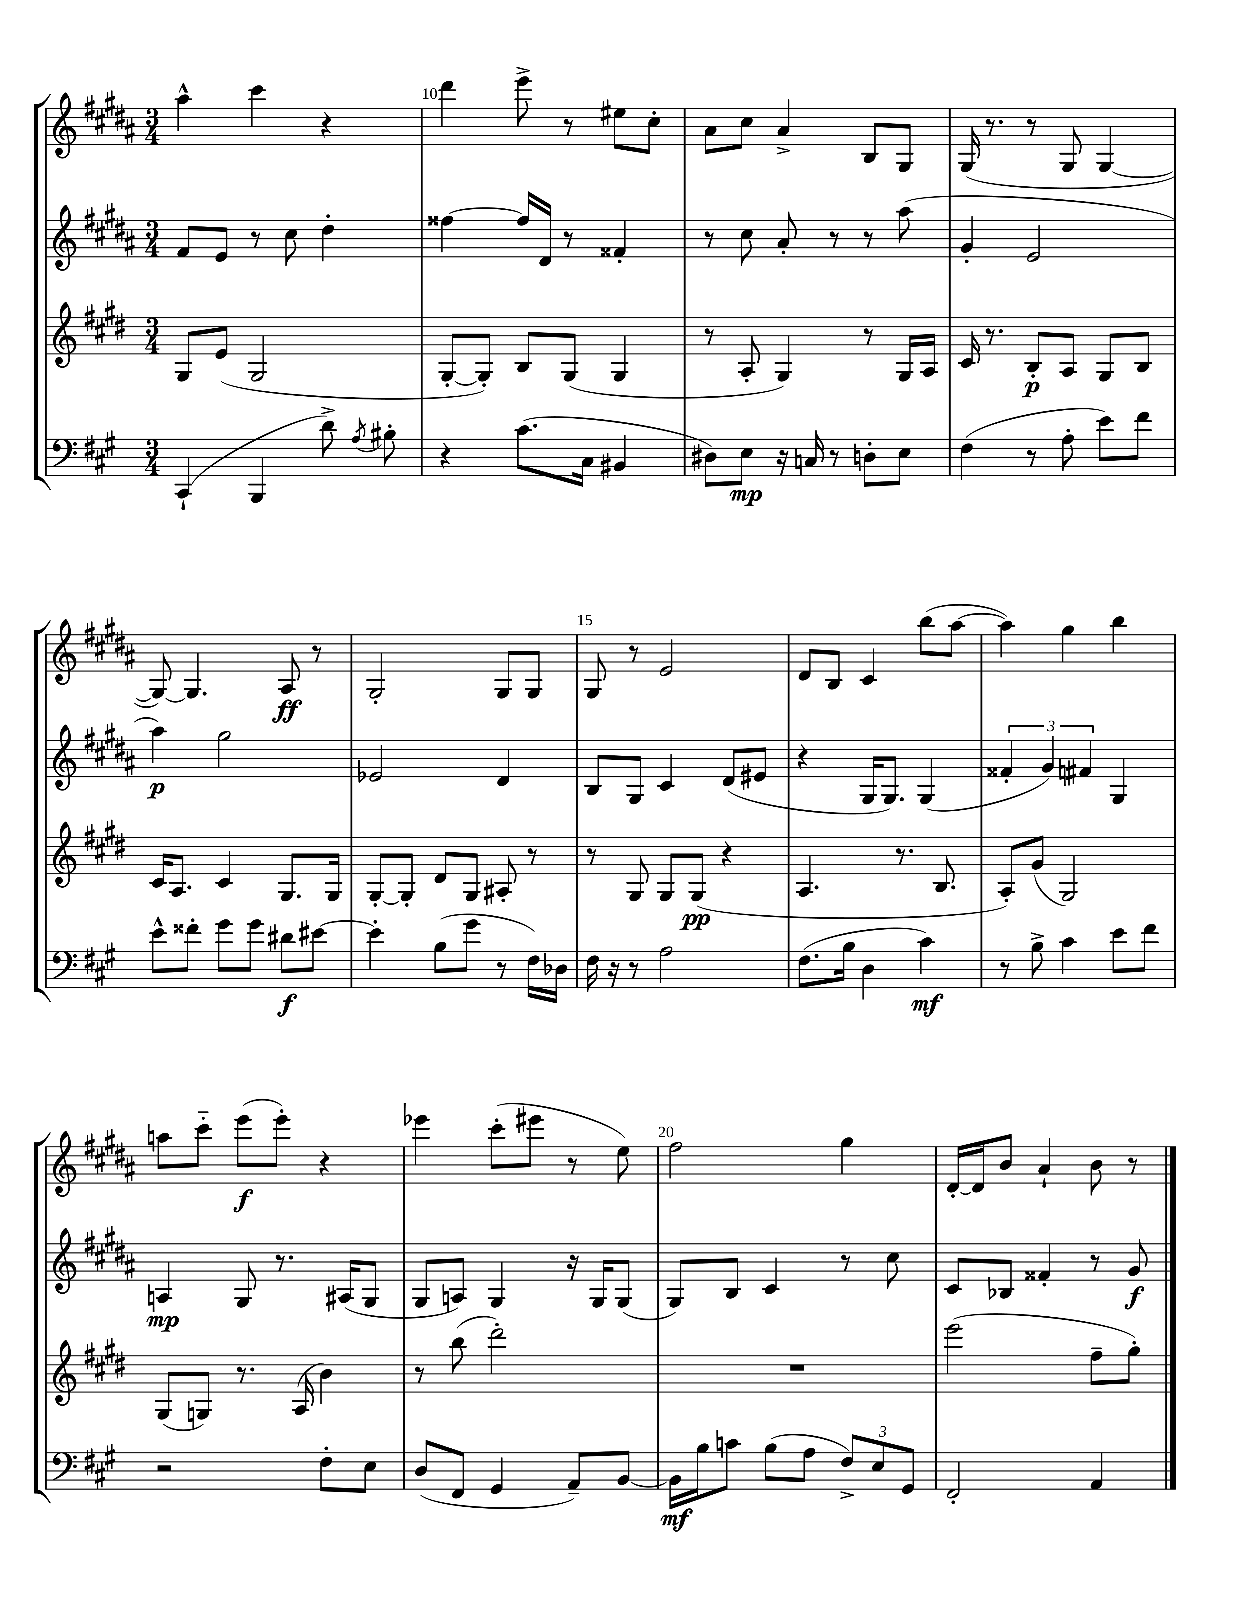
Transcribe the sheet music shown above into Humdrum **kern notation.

**kern	**kern	**kern	**kern
*staff4	*staff3	*staff2	*staff1
*clefF4	*clefG2	*clefG2	*clefG2
*k[f#c#g#]	*k[f#c#g#d#]	*k[f#c#g#d#a#]	*k[f#c#g#d#a#]
*M3/4	*M3/4	*M3/4	*M3/4
(4CC#`/	8G#/L	8f#/L	4aa#^^\
.	(8e/J	8e/J	.
4BBB/	2G#/	8r	4ccc#\
.	.	8cc#\	.
8d^\)	.	4dd#'\	4r
8qA/	.	.	.
8B#'\	.	.	.
=	=	=	=
4r	[8G#'/L	[4ff##\	4ddd#\
.	8G#'/]J)	.	.
(8.c#\L	8B/L	16ff##/]LL	8eee^\
.	.	16d#/JJ	.
.	(8G#/J	8r	8r
16C#\Jk	.	.	.
4BB#/	4G#/	4f##'/	8ee#\L
.	.	.	8cc#'\J
=	=	=	=
8D#\L)	8r	8r	8a#\L
8E\J	8A'/	8cc#\	8cc#\J
16r	4G#/)	8a#'/	4a#^/
16C/	.	.	.
8r	.	8r	.
8D'\L	8r	8r	8B/L
8E\J	16G#/LL	(8aa#\	8G#/J
.	16A/JJ	.	.
=	=	=	=
(4F#\	16c#/	4g#'/	(16G#/
.	8.r	.	8.r
8r	8B'/L	2e/	8r
8A'\	8A/J	.	8G#/
8e\L)	8G#/L	.	[4G#/
8f#\J	8B/J	.	.
=	=	=	=
8e^^\L	16c#/LK	4aa#\)	8G#/_)
.	8.A/J	.	.
8f##'\J	.	.	4.G#/]
8g#\L	4c#/	2gg#\	.
8g#\J	.	.	.
8d#\L	8.G#/L	.	8A#/
[8e#\J	.	.	8r
.	16G#/Jk	.	.
=	=	=	=
4e#'\]	[8G#'/L	2e-/	2G#'/
.	8G#'/]J	.	.
(8B\L	8d#/L	.	.
8g#\J	8G#/J	.	.
8r	8A#'/	4d#/	8G#/L
16F#\LL)	8r	.	8G#/J
16D-\JJ	.	.	.
=	=	=	=
16F#\	8r	8B/L	8G#/
16r	.	.	.
8r	8G#/	8G#/J	8r
2A\	8G#/L	4c#/	2e/
.	(8G#/J	.	.
.	4r	(8d#/L	.
.	.	8e#/J	.
=	=	=	=
(8.F#\L	4.A/	4r	8d#/L
.	.	.	8B/J
16B\Jk	.	.	.
4D\	.	16G#/LK	4c#/
.	.	8.G#/J)	.
.	8.r	.	.
4c#\)	.	(4G#/	(8bb\L
.	8.B/	.	.
.	.	.	[8aa#\J
=	=	=	=
8r	8A'/L)	6f##'/	4aa#\])
8B^\	(8g#/J	.	.
.	.	6g#/)	.
4c#\	2G#/)	.	4gg#\
.	.	6f#/	.
8e\L	.	4G#/	4bb\
8f#\J	.	.	.
=	=	=	=
2r	(8G#/L	4A/	8aa\L
.	8G/J)	.	8ccc#'~\J
.	8.r	8G#/	(8eee\L
.	.	8.r	8eee'\J)
.	(16A/	.	.
8F#'\L	4b\)	.	4r
.	.	(16A#/LK	.
8E\J	.	8G#/J	.
=	=	=	=
(8D/L	8r	8G#/L	4eee-\
8FF#/J	(8bb\	8A/J)	.
4GG#/	2ddd#'\)	4G#/	(8ccc#'\L
.	.	.	8eee#\J
8AA~/L)	.	16r	8r
.	.	16G#/LK	.
[8BB/J	.	(8G#/J	8ee\)
=	=	=	=
16BB\]LL	2.r	8G#/L)	2ff#\
16B\J	.	.	.
8c\J	.	8B/J	.
(8B\L	.	4c#/	.
8A\J	.	.	.
12F#^/L)	.	8r	4gg#\
12E/	.	.	.
.	.	8cc#\	.
12GG#/J	.	.	.
=	=	=	=
2FF#'/	(2eee\	8c#/L	[16d#'/LL
.	.	.	16d#/]J
.	.	8B-/J	8b/J
.	.	4f##'/	4a#`/
4AA/	8ff#~\L	8r	8b\
.	8gg#'\J)	8g#/	8r
==	==	==	==
*-	*-	*-	*-
